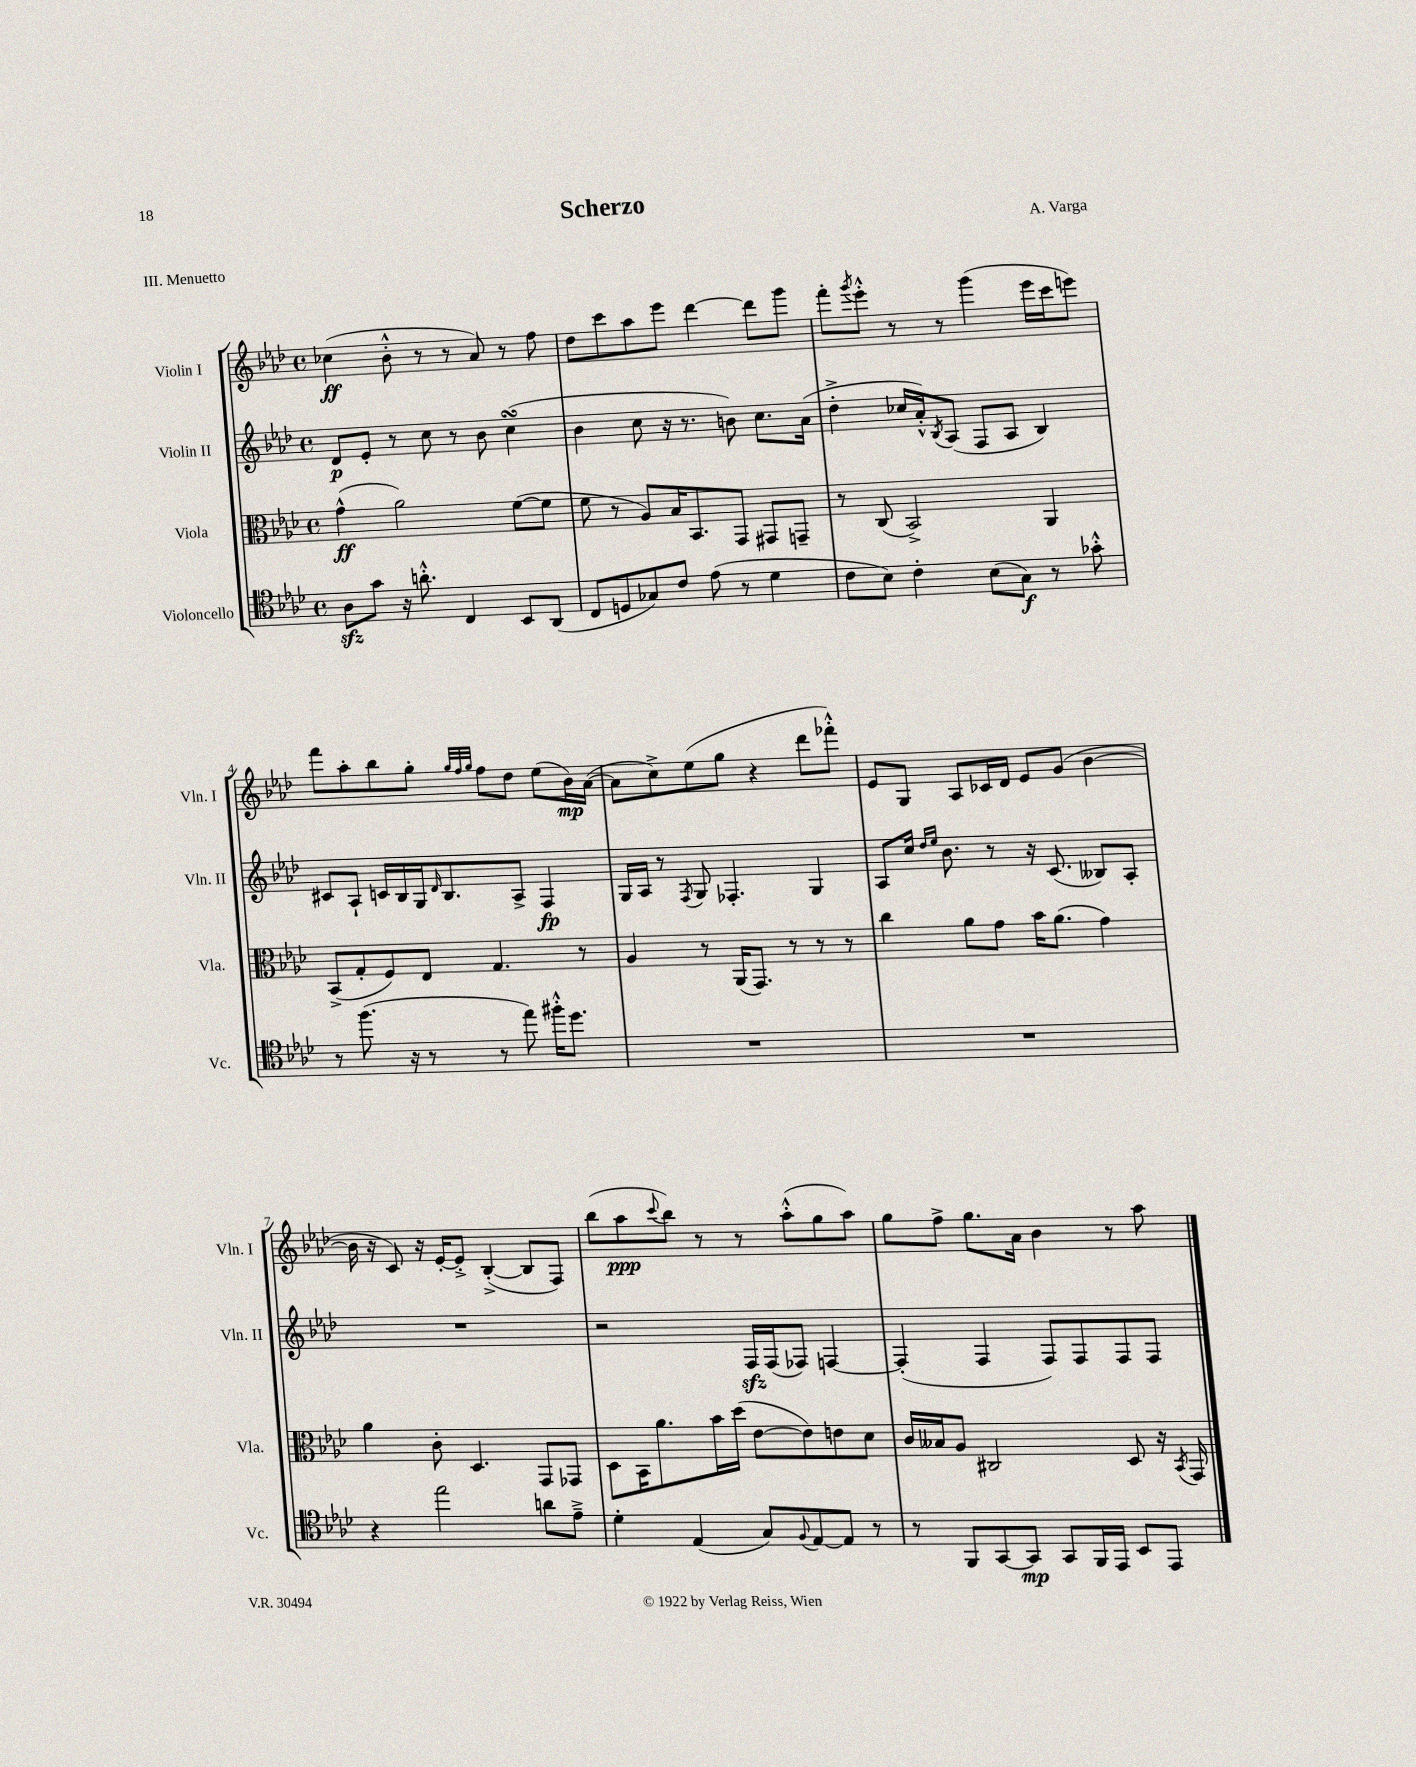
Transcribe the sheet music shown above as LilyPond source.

\header { title = "Scherzo" composer = "A. Varga" piece = "III. Menuetto" }
<<
\new StaffGroup <<
\new Staff = "s0" \with { instrumentName = "Violin I" shortInstrumentName = "Vln. I" } {
    \clef treble \key aes \major \defaultTimeSignature \time 4/4
    ces''4\ff( bes'8-.-^ r8 r8 aes'8) r8 f''8 |
    des''8 c'''8 aes''8 ees'''8 des'''4~ des'''8 g'''8 |
    f'''8-. \acciaccatura { g'''8 } ees'''8-.-^ r8 r8 g'''4( ees'''16 c'''16 e'''8) |
    f'''8 aes''8-. bes''8 g''8-. \grace { g''32 f''32 g''32 } f''8 des''8 ees''8( bes'16\mp) aes'16~( |
    aes'8 c''8->) ees''8( g''8 r4 des'''8 fes'''8-.-^) |
    ees'8 g8 aes8 ces'16 des'16 ees'8 g'8( bes'4~ |
    bes'16 r16 c'8) r16 ees'16~-. ees'8-.-> bes4~-.->( bes8 f8) |
    bes''8( aes''8\ppp \appoggiatura { c'''8 } bes''8) r8 r8 aes''8-.-^( g''8 aes''8) |
    g''8 f''8-> g''8. aes'16 bes'4 r8 aes''8 \bar "|." |
}
\new Staff = "s1" \with { instrumentName = "Violin II" shortInstrumentName = "Vln. II" } {
    \clef treble \key aes \major \defaultTimeSignature \time 4/4
    des'8\p ees'8-. r8 c''8 r8 bes'8 c''4\turn( |
    bes'4 c''8 r16 r8. b'8) c''8. aes'16( |
    des''4-.-> ces''16 aes'16-.-^) \acciaccatura { bes8 } aes8( f8 aes8 bes4) |
    cis'8 aes8-! c'16 bes16 g16 \grace { des'16 } bes8. aes8-> f4\fp |
    g16 aes16 r8 \acciaccatura { f8 } g8 fes4.-. g4 |
    aes8 c''16 \grace { des''16 ees''16 } bes'8. r8 r16 c'8.( beses8) aes8-. |
    R1 |
    r2 f16\sfz f16( fes8) f4~ |
    f4-.( f4 f8) f8 f8 f8 \bar "|." |
}
\new Staff = "s2" \with { instrumentName = "Viola" shortInstrumentName = "Vla." } {
    \clef alto \key aes \major \defaultTimeSignature \time 4/4
    g'4-^\ff( aes'2) f'8~( f'8 |
    f'8 r8 aes8) bes16 bes,8. g,8 gis,8 g,8-- |
    r8 c8( bes,2->) aes,4 |
    bes,8->( g8-. f8) ees8 g4. r8 |
    aes4 r8 aes,16( g,8.) r8 r8 r8 |
    c''4 aes'8 g'8 bes'16 aes'8.( g'4) |
    aes'4 c'8-. des4. g,8 ges,8 |
    des8 bes,16 aes'8. bes'16 des''16( ees'8~ ees'8) e'8 des'8 |
    c'16 beses16 aes8 cis2 des8 r16 \acciaccatura { bes,8 } g,16 \bar "|." |
}
\new Staff = "s3" \with { instrumentName = "Violoncello" shortInstrumentName = "Vc." } {
    \clef tenor \key aes \major \defaultTimeSignature \time 4/4
    aes8\sfz g'8 r16 a'8.-.-^ c4 bes,8 aes,8( |
    c8 d8 ges8) c'8 ees'8( r8 des'4 |
    c'8 bes8) c'4-. bes8( g8\f) r8 ges'8-.-^ |
    r8 f''8.( r16 r8 r8 ees''8) fis''16-.-^ des''8. |
    R1 |
    R1 |
    r4 ees''2 a'8 ees'8---> |
    des'4-. ees4( g8) \appoggiatura { f8 } ees8~ ees8 r8 |
    r8 f,8 g,8~ g,8\mp g,8 f,16 ees,16 bes,8 ees,8 \bar "|." |
}
>>
>>
